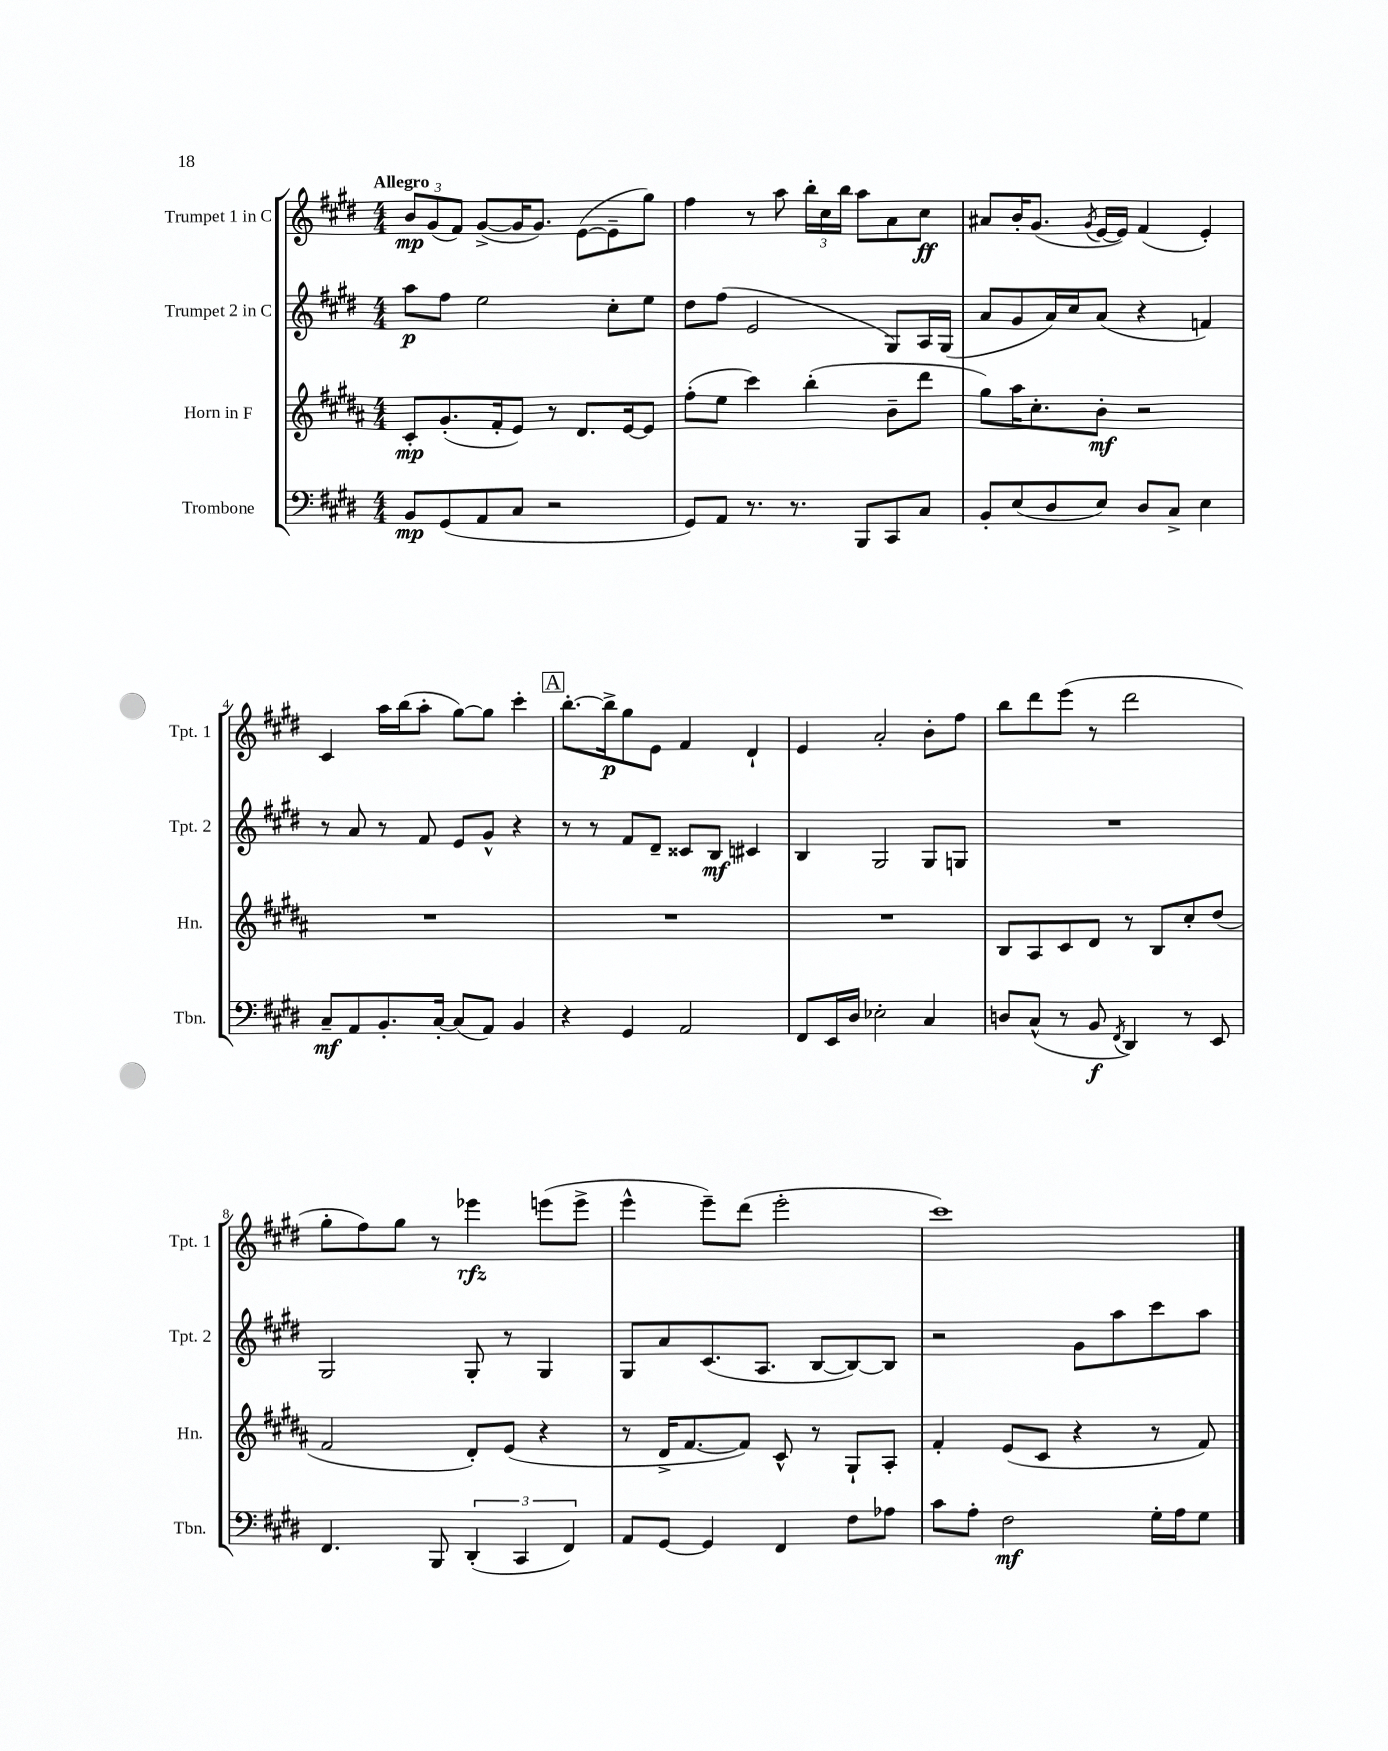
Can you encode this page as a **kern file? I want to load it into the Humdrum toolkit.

**kern	**kern	**kern	**kern
*staff4	*staff3	*staff2	*staff1
*clefF4	*clefG2	*clefG2	*clefG2
*k[f#c#g#d#]	*k[f#c#g#d#a#]	*k[f#c#g#d#]	*k[f#c#g#d#]
*M4/4	*M4/4	*M4/4	*M4/4
8BB/L	8c#'/L	8aa\L	12b/L
.	.	.	(12g#/
(8GG#/	(8.g#'/	8ff#\J	.
.	.	.	12f#/J)
8AA/	.	2ee\	([8g#^/L
.	16f#'/k	.	.
8C#/J	8e/J)	.	16g#/]K
.	.	.	8.g#/J)
2r	8r	.	.
.	8.d#/L	.	([8e\L
.	.	8cc#'\L	8e~\]
.	[16e/k	.	.
.	8e/]J	8ee\J	8gg#\J)
=	=	=	=
8GG#/L)	(8ff#'\L	8dd#\L	4ff#\
8AA/J	8ee\J	(8ff#\J	.
8.r	4ccc#\)	2e/	8r
.	.	.	8aa\
8.r	.	.	.
.	(4bb'\	.	24bb'\LL
.	.	.	24cc#\
.	.	.	24bb\JJ
8BBB/L	.	.	8aa\L
8CC#/	8b~\L	8G#/L)	8a\
8C#/J	8ddd#\J	16A/L	8cc#\J
.	.	(16G#/JJ	.
=	=	=	=
8BB'/L	8gg#\L)	8a/L	8a#/L
(8E/	16aa#\K	8g#/	16b'/K
.	8.cc#'\	.	(8.g#/J
8D#/	.	16a/L)	.
.	.	16cc#/J	.
.	.	.	8qg#/
8E/J)	8b'\J	(8a/J	[16e/LL
.	.	.	16e/]JJ)
8D#/L	2r	4r	(4f#/
8C#^/J	.	.	.
4E\	.	4f/)	4e'/)
=	=	=	=
8C#~/L	1r	8r	4c#/
8AA/	.	8a/	.
8.BB'/	.	8r	16aa\LL
.	.	.	(16bb\J
.	.	8f#/	8aa'\J
[16C#'/Jk	.	.	.
(8C#/]L	.	8e/L	[8gg#\L)
8AA/J)	.	8g#^^/J	8gg#\]J
4BB/	.	4r	4ccc#'\
=	=	=	=
4r	1r	8r	[8.bb'\L
.	.	8r	.
.	.	.	16bb^\]k
4GG#/	.	8f#/L	8gg#\
.	.	8d#~/J	8e\J
2AA/	.	8c##/L	4f#/
.	.	8B/J	.
.	.	4c#/	4d#`/
=	=	=	=
8FF#/L	1r	4B/	4e/
16EE/L	.	.	.
16D#/JJ	.	.	.
2E-'\	.	2G#/	2a'/
4C#/	.	8G#/L	8b'\L
.	.	8G/J	8ff#\J
=	=	=	=
8D/L	8B/L	1r	8bb\L
(8C#^^/J	8A#/	.	8ddd#\
8r	8c#/	.	(8eee\J
8BB/	8d#/J	.	8r
8qFF#/	.	.	.
4DD#/)	8r	.	2ddd#\
.	8B/L	.	.
8r	8cc#'/	.	.
8EE/	(8dd#/J	.	.
=	=	=	=
4.FF#/	2f#/	2G#/	8gg#'\L
.	.	.	8ff#\)
.	.	.	8gg#\J
8BBB/	.	.	8r
(6DD#'/	8d#'/L)	8G#'/	4eee-\
.	(8e/J	8r	.
6CC#/	.	.	.
.	4r	4G#/	(8eee\L
6FF#/)	.	.	.
.	.	.	8eee^\J
=	=	=	=
8AA/L	8r	8G#/L	4eee^^\
[8GG#/J	16d#^/LK	8a/	.
.	[8.f#/	.	.
4GG#/]	.	(8.c#/	8eee~\L)
.	8f#/]J)	.	(8ddd#\J
.	.	8.A/J	.
4FF#/	8c#^^/	.	2eee'\
.	8r	[8B/L	.
8F#\L	8G#`/L	8B/_)	.
8A-\J	8A#'/J	8B/]J	.
=	=	=	=
8c#\L	4f#'/	2r	1ccc#)
8A'\J	.	.	.
2F#\	(8e/L	.	.
.	8c#/J	.	.
.	4r	8g#\L	.
.	.	8aa\	.
16G#'\LL	8r	8ccc#\	.
16A\J	.	.	.
8G#\J	8f#/)	8aa\J	.
==	==	==	==
*-	*-	*-	*-
